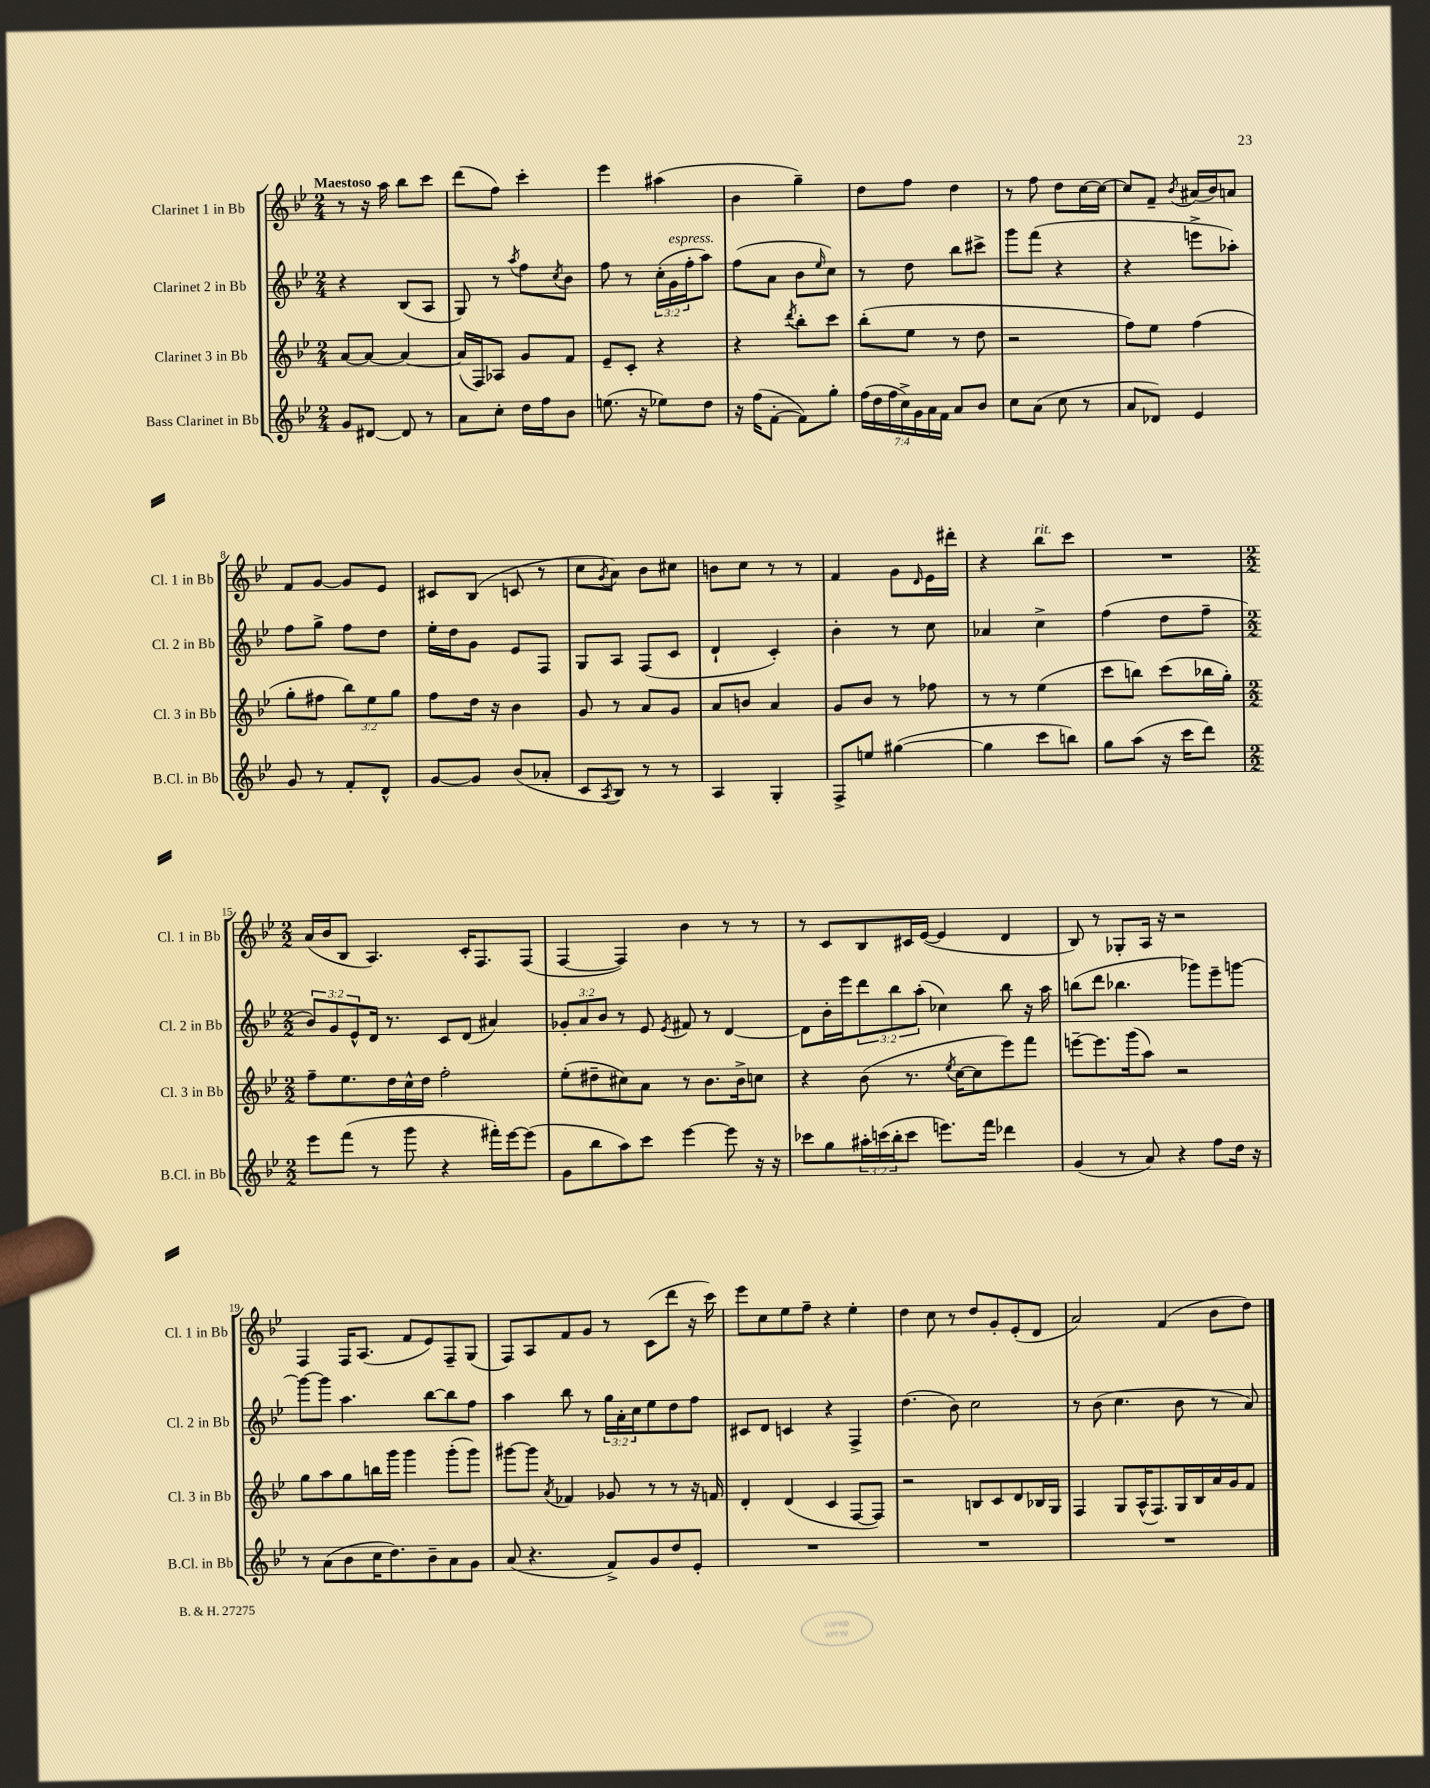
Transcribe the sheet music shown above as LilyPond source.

<<
\new StaffGroup <<
\new Staff = "s0" \with { instrumentName = "Clarinet 1 in Bb" shortInstrumentName = "Cl. 1 in Bb" } {
    \clef treble \key bes \major \numericTimeSignature \time 2/4 \tempo "Maestoso"
    r8 r16 a''16 bes''8 c'''8 |
    d'''8( f''8) c'''4-. |
    ees'''4 ais''4( |
    bes'4 g''4--) |
    d''8 f''8 d''4 |
    r8 f''8 d''8 c''16~ c''16~ |
    c''8 f'8-- \acciaccatura { bes'8 } ais'16( bes'16) a'8 |
    f'8 g'8~ g'8 ees'8 |
    cis'8 bes8( c'8 r8 |
    c''8 \acciaccatura { g'8 } a'8) bes'8 cis''8 |
    b'8 c''8 r8 r8 |
    f'4 g'8 \grace { d'16 } ees'16 dis'''16-. |
    r4 bes''8^\markup { \italic "rit." } c'''8 |
    R2 |
    \numericTimeSignature \time 2/2 a'16( bes'16 bes8 a4.) c'16-. f8. f8( |
    f4~ f4) bes'4 r8 r8 |
    r8 c'8 bes8 cis'16 ees'16~( ees'4 d'4 |
    bes8) r8 ges8-. a16 r16 r2 |
    f4 f16 a8.( f'8 ees'8) f8-- g8( |
    f8) a8 f'8 g'8 r8 c'8( d'''8 r16 c'''16) |
    ees'''8 c''8 ees''8 f''8-- r4 ees''4-. |
    d''4 c''8 r8 d''8 g'8-. ees'8-.( d'8 |
    a'2) f'4( bes'8 d''8) \bar "|." |
}
\new Staff = "s1" \with { instrumentName = "Clarinet 2 in Bb" shortInstrumentName = "Cl. 2 in Bb" } {
    \clef treble \key bes \major \numericTimeSignature \time 2/4 \override Staff.TupletNumber.text = #tuplet-number::calc-fraction-text
    r4 bes8( a8 |
    g8) r8 \acciaccatura { a''8 } f''8 \acciaccatura { c''8 } bes'8 |
    f''8 r8 \tuplet 3/2 { c''16-.( g'16^\markup { \italic "espress." } f''16-. } a''8) |
    f''8( a'8 bes'8 \grace { ees''16 } c''8) |
    r8 d''8 bes''8 cis'''8-> |
    g'''8 f'''8( r4 |
    r4 e'''8-> aes''8-.) |
    f''8 g''8-> f''8 d''8 |
    ees''16-. d''16 g'8 ees'8 f8 |
    g8 a8 f8( c'8 |
    d'4-! c'4-.) |
    bes'4-. r8 c''8 |
    aes'4 c''4-> |
    f''4( d''8 f''8-- |
    \numericTimeSignature \time 2/2 \tuplet 3/2 { bes'8) g'8 ees'8-^ } d'16 r8. c'8 d'8( ais'4) |
    \tuplet 3/2 { ges'8-. a'8 bes'8 } r8 ees'8 \acciaccatura { ees'8 } fis'8 r8 d'4~ |
    d'8 bes'16-. ees'''16 \tuplet 3/2 { d'''8 bes''8 a''8-.( } ces''4) bes''8 r16 a''16 |
    b''8( d'''8 bes''4. ges'''8) ees'''8-- g'''8~ |
    g'''8~ g'''8 a''4. bes''8~ bes''8 f''8 |
    a''4 bes''8 r8 \tuplet 3/2 { g''16 a'16-. c''16 } ees''8 d''8 f''8 |
    cis'8 d'8 c'4 r4 f4-> |
    d''4.( bes'8) c''2 |
    r8 bes'8( c''4. bes'8 r8 a'8) \bar "|." |
}
\new Staff = "s2" \with { instrumentName = "Clarinet 3 in Bb" shortInstrumentName = "Cl. 3 in Bb" } {
    \clef treble \key bes \major \numericTimeSignature \time 2/4 \override Staff.TupletNumber.text = #tuplet-number::calc-fraction-text
    a'8~ a'8~ a'4~ |
    a'16( f16) aes8 g'8 f'8 |
    ees'8-- c'8-. r4 |
    r4 \acciaccatura { d'''8 } bes''8-. c'''8 |
    bes''8-.( ees''8 r8 d''8 |
    r2 |
    f''8) ees''8 f''4( |
    g''8-. fis''8 \tuplet 3/2 { bes''8) ees''8 g''8 } |
    f''8 d''16 r16 bes'4 |
    g'8 r8 a'8 g'8 |
    a'8 b'8 a'4 |
    g'8 bes'8 r8 fes''8 |
    r8 r8 ees''4( |
    c'''8 b''8) c'''8( bes''16 g''16-.) |
    \numericTimeSignature \time 2/2 f''8-- ees''8. d''16 c''16-^ d''16 f''2-. |
    ees''8-.( dis''8-- cis''8) a'8 r8 bes'8. bes'16-> c''8 |
    r4 bes'8( r8. \acciaccatura { ees''8 } c''16~ c''8 ees'''8) f'''8 |
    e'''8~-- e'''8. g'''16( a''8) r2 |
    g''8 a''8 g''8 b''16 g'''16 g'''4 g'''8-.( g'''8) |
    gis'''8~ gis'''8 \acciaccatura { a'8 } fes'4 ges'8 r8 r8 r16 f'16 |
    d'4-. d'4( c'4 f8~ f8) |
    r2 b8 c'8 d'8 bes16 g16 |
    f4 g8 a16-^( f8.) g16 bes16 a'16 g'16 f'8 \bar "|." |
}
\new Staff = "s3" \with { instrumentName = "Bass Clarinet in Bb" shortInstrumentName = "B.Cl. in Bb" } {
    \clef treble \key bes \major \numericTimeSignature \time 2/4 \override Staff.TupletNumber.text = #tuplet-number::calc-fraction-text
    g'8 dis'8~ dis'8 r8 |
    a'8 c''8-. d''16 f''16 bes'8 |
    e''8.( r16 ees''8) d''8 |
    r16 f''16( f'8~-. f'8) g''8-. |
    \tuplet 7/4 { f''16( d''16 f''16 c''16->) g'16 a'16 f'16 } a'8 bes'8 |
    c''8 a'8( c''8 r8 |
    a'8 des'8) ees'4 |
    g'8 r8 f'8-. d'8-^ |
    g'8~ g'8 bes'8( aes'8-. |
    c'8 \acciaccatura { a8 } bes8) r8 r8 |
    a4 g4-. |
    f8-> e''8 gis''4~( |
    gis''4 c'''8 b''8) |
    g''8 a''8( r16 c'''16 d'''8) |
    \numericTimeSignature \time 2/2 ees'''8 f'''8( r8 g'''8 r4 fis'''16-.) ees'''16~ ees'''8( |
    g'8 bes''8 a''8) c'''8 ees'''4~ ees'''8 r16 r16 |
    ces'''8 g''8 \tuplet 3/2 { ais''16-. c'''16( bes''16-. } c'''8 e'''8.) f'''16 des'''4 |
    g'4( r8 a'8) r4 f''8 d''16 r16 |
    r8 a'8( bes'8 c''16 d''8.) bes'8-- a'8 g'8 |
    a'8( r4. f'8->) g'8 d''8 ees'8-. |
    R1 |
    R1 |
    R1 \bar "|." |
}
>>
>>
